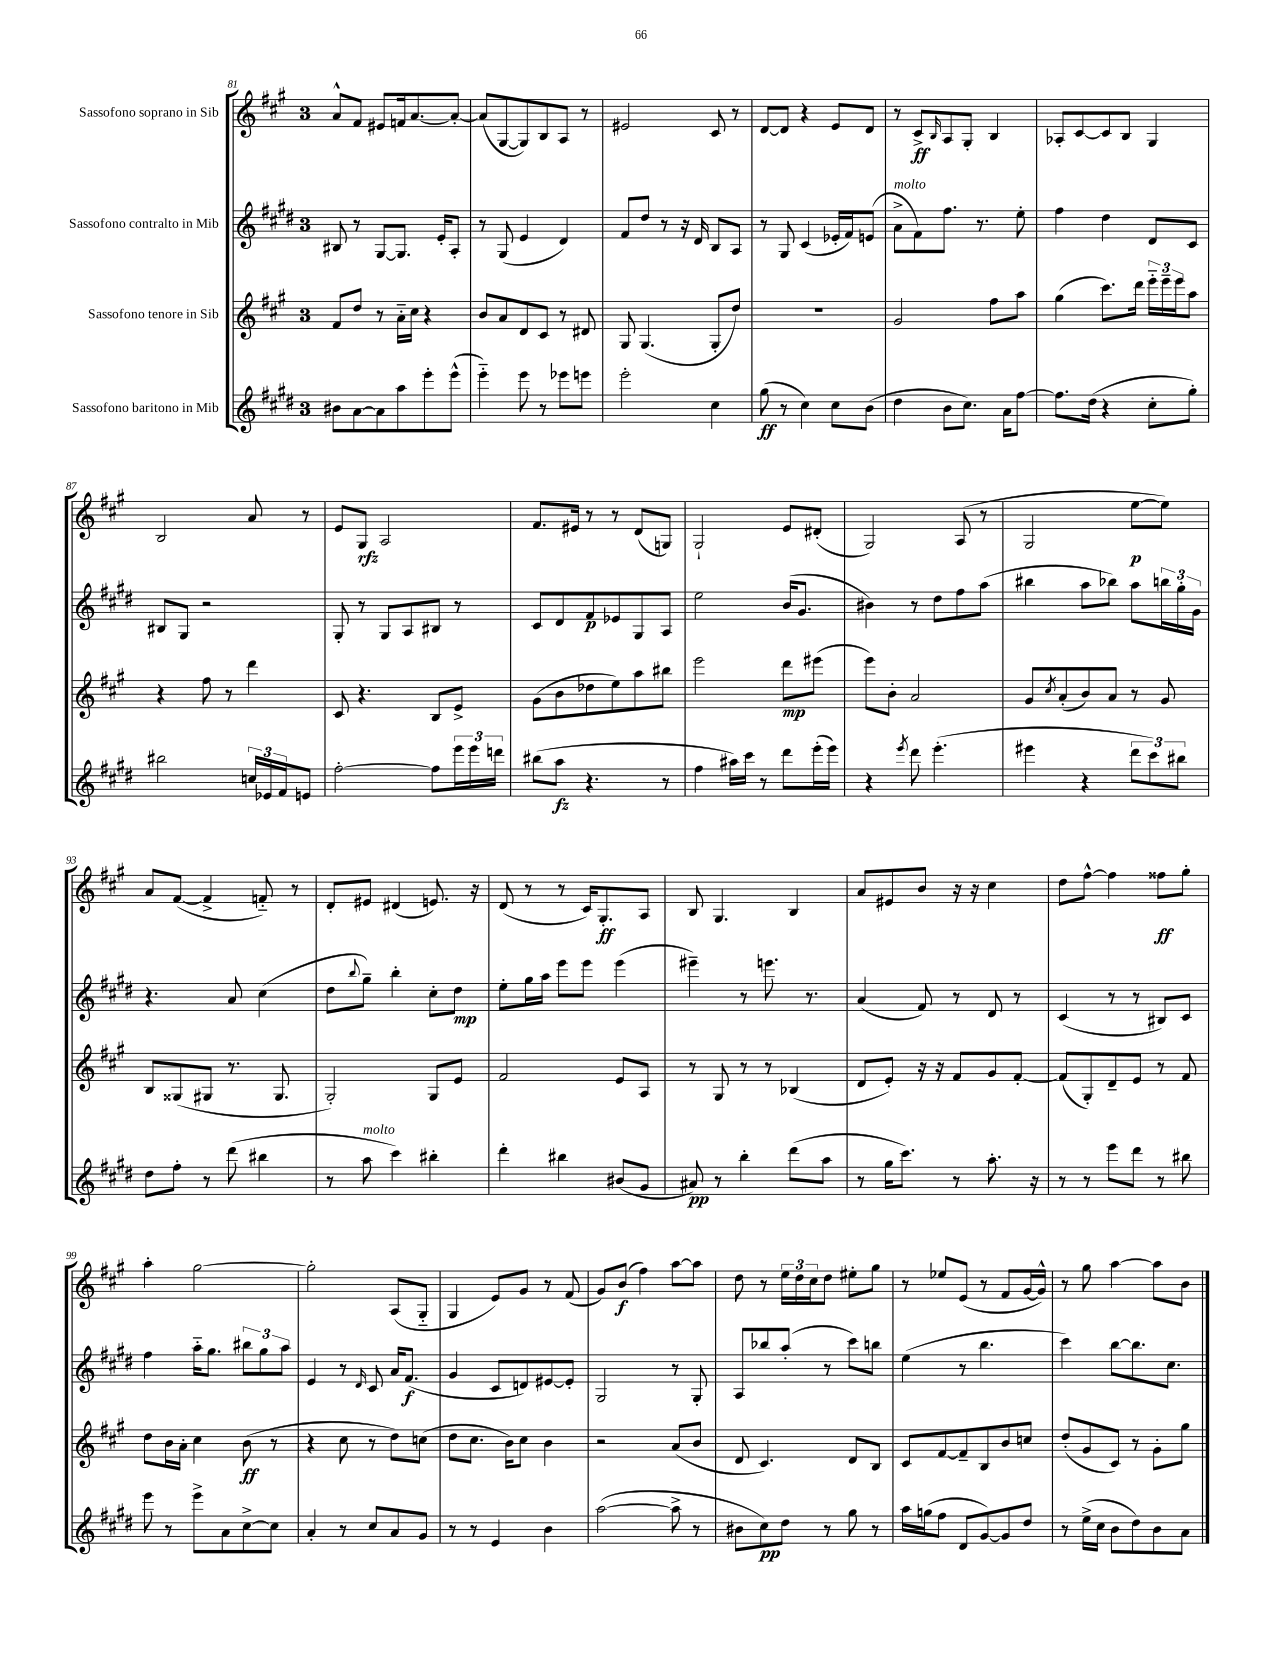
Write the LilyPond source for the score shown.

<<
\new StaffGroup <<
\new Staff = "s0" \with { instrumentName = "Sassofono soprano in Sib" } {
    \clef treble \key a \major \once \override Staff.TimeSignature.style = #'single-digit \time 3/4
    a'8-^ fis'8 eis'8 f'16 a'8.~ a'8~-. |
    a'8( gis8~ gis8) b8 a8 r8 |
    eis'2 cis'8 r8 |
    d'8~ d'8 r4 e'8 d'8 |
    r8 cis'8->\ff \grace { b16 } a8 gis8-. b4 |
    aes8-. cis'8~ cis'8 b8 gis4 |
    b2 a'8 r8 |
    e'8 gis8\rfz a2 |
    fis'8. eis'16 r8 r8 d'8( g8) |
    gis2-! e'8 dis'8-.( |
    gis2) a8( r8 |
    gis2 e''8~\p e''8) |
    a'8 fis'8~( fis'4-> f'8-_) r8 |
    d'8-. eis'8 dis'4( e'8.) r16 |
    d'8( r8 r8 cis'16) gis8.-.\ff a8 |
    b8 gis4. b4 |
    a'8 eis'8 b'8 r16 r16 cis''4 |
    d''8 fis''8~-^ fis''4 fisis''8\ff gis''8-. |
    a''4-. gis''2~ |
    gis''2-. a8( gis8-_ |
    gis4 e'8) gis'8 r8 fis'8( |
    gis'8) b'8\f( fis''4) a''8~ a''8 |
    d''8 r8 \tuplet 3/2 { e''16 d''16 cis''16 } d''8 eis''8-. gis''8 |
    r8 ees''8 e'8( r8 fis'8 gis'16~ gis'16-^) |
    r8 gis''8 a''4~ a''8 b'8 \bar "|." |
}
\new Staff = "s1" \with { instrumentName = "Sassofono contralto in Mib" } {
    \clef treble \key e \major \once \override Staff.TimeSignature.style = #'single-digit \time 3/4
    bis8 r8 gis8~ gis8. e'16-. a8-. |
    r8 gis8( e'4 dis'4) |
    fis'8 dis''8 r8 r16 dis'16 b8 a8 |
    r8 gis8 cis'4( ees'16-. fis'16) e'8( |
    a'8->^\markup { \italic "molto" } fis'8) fis''8. r8. e''8-. |
    fis''4 dis''4 dis'8 cis'8 |
    bis8 gis8 r2 |
    gis8-. r8 gis8 a8 bis8 r8 |
    cis'8 dis'8 fis'8\p ees'8 gis8 a8 |
    e''2 b'16( gis'8. |
    bis'4) r8 dis''8 fis''8 a''8( |
    bis''4 a''8 bes''8) a''8 \tuplet 3/2 { b''16 gis''16-. gis'16 } |
    r4. a'8 cis''4( |
    dis''8 \appoggiatura { b''8 } gis''8--) b''4-. cis''8-. dis''8\mp |
    e''8-. gis''16 a''16 e'''8 e'''8 e'''4( |
    eis'''4--) r8 e'''8. r8. |
    a'4( fis'8) r8 dis'8 r8 |
    cis'4( r8 r8 bis8) cis'8 |
    fis''4 a''16-_ gis''8. \tuplet 3/2 { bis''8 gis''8 a''8 } |
    e'4 r8 \grace { dis'16 } cis'8 a'16 fis'8.\f( |
    gis'4 cis'8 d'8) eis'8~ eis'8-. |
    gis2 r8 gis8-. |
    a8 bes''8 a''8-.( r8 cis'''8) b''8 |
    e''4( r8 b''4. |
    cis'''4) b''8~ b''8. cis''8. \bar "|." |
}
\new Staff = "s2" \with { instrumentName = "Sassofono tenore in Sib" } {
    \clef treble \key a \major \once \override Staff.TimeSignature.style = #'single-digit \time 3/4
    fis'8 d''8 r8 a'16-_ cis''16 r4 |
    b'8 a'8 d'8 cis'8 r8 dis'8 |
    gis8 gis4.( gis8-. d''8) |
    R2. |
    gis'2 fis''8 a''8 |
    gis''4( cis'''8.) d'''16 \tuplet 3/2 { e'''16-_ e'''16-- e'''16 } a''8 |
    r4 fis''8 r8 d'''4 |
    cis'8 r4. b8 e'8-> |
    gis'8( b'8 des''8 e''8) a''8 bis''8 |
    e'''2 d'''8\mp eis'''8( |
    e'''8) b'8-. a'2 |
    gis'8 \acciaccatura { cis''8 } a'8-.( b'8) a'8 r8 gis'8 |
    b8 gisis8( gis8 r8. gis8. |
    gis2-.) gis8 e'8 |
    fis'2 e'8 a8 |
    r8 gis8 r8 r8 bes4( |
    d'8 e'8-.) r16 r16 fis'8 gis'8 fis'8~-. |
    fis'8( gis8-.) d'8-- e'8 r8 fis'8 |
    d''8 b'16 a'16-. cis''4 b'8\ff( r8 |
    r4 cis''8 r8 d''8) c''8( |
    d''8 cis''8. b'16) cis''8 b'4 |
    r2 a'8( b'8 |
    d'8 cis'4.) d'8 b8 |
    cis'8 fis'8~ fis'8-- b8 b'8 c''8 |
    d''8-.( gis'8 cis'8) r8 gis'8-. gis''8 \bar "|." |
}
\new Staff = "s3" \with { instrumentName = "Sassofono baritono in Mib" } {
    \clef treble \key e \major \once \override Staff.TimeSignature.style = #'single-digit \time 3/4
    bis'8 a'8~ a'8 a''8 e'''8-. e'''8-^( |
    e'''4-_) e'''8 r8 ees'''8 e'''8 |
    e'''2-. cis''4 |
    gis''8\ff( r8 cis''4) cis''8 b'8( |
    dis''4 b'8 cis''8.) a'16 fis''8~ |
    fis''8. dis''16( r4 cis''8-. gis''8-.) |
    bis''2 \tuplet 3/2 { c''16 ees'16 fis'16 } e'8 |
    fis''2~-. fis''8 \tuplet 3/2 { e'''16 e'''16 d'''16 } |
    bis''8( a''8\fz r4. r8 |
    fis''4 ais''16) cis'''16 r8 dis'''8 e'''16-.( e'''16) |
    r4 \acciaccatura { e'''8 } dis'''8 e'''4.-.( |
    eis'''4 r4 \tuplet 3/2 { dis'''8 cis'''8) bis''8 } |
    dis''8 fis''8-. r8 dis'''8( bis''4 |
    r8 a''8^\markup { \italic "molto" } cis'''4) bis''4-. |
    dis'''4-. bis''4 bis'8( gis'8 |
    ais'8\pp) r8 b''4-. dis'''8( a''8 |
    r8 gis''16 cis'''8.) r8 a''8.-. r16 |
    r8 r8 e'''8 dis'''8 r8 bis''8 |
    e'''8 r8 e'''8-> a'8 cis''8~-> cis''8 |
    a'4-. r8 cis''8 a'8 gis'8 |
    r8 r8 e'4 b'4 |
    a''2~( a''8-> r8 |
    bis'8 cis''8\pp) dis''8 r8 gis''8 r8 |
    a''16 g''16( fis''8 dis'8 gis'8~) gis'8 dis''8 |
    r8 e''16->( cis''16 b'8 dis''8) b'8 a'8 \bar "|." |
}
>>
>>
\layout { \context { \Score currentBarNumber = #81 } }
